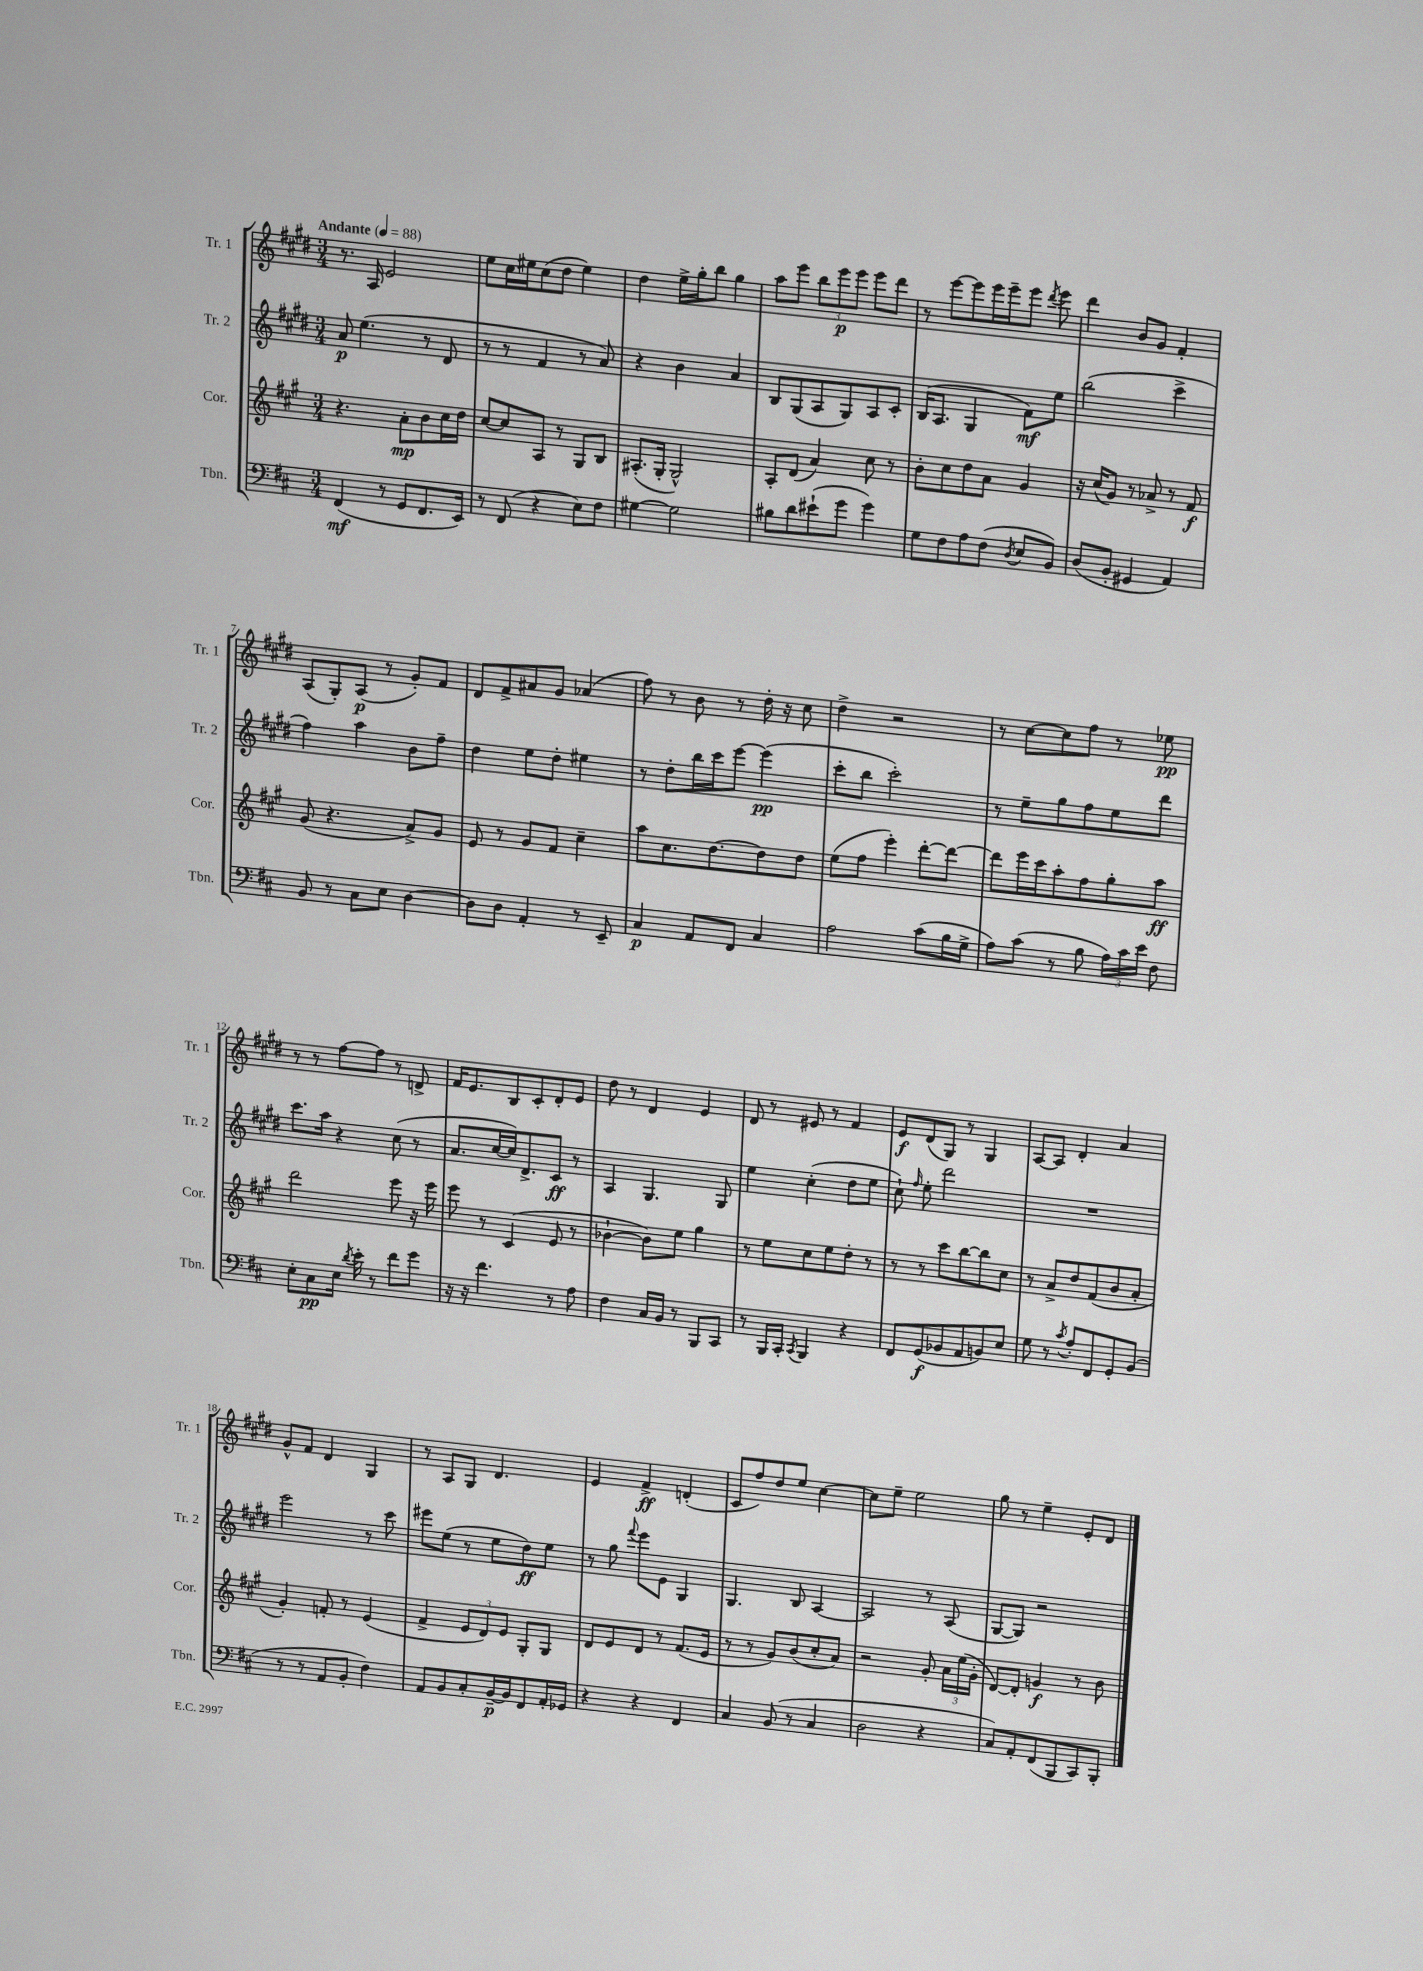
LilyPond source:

<<
\new StaffGroup <<
\new Staff = "s0" \with { instrumentName = "Tr. 1" shortInstrumentName = "Tr. 1" } {
    \clef treble \key e \major \numericTimeSignature \time 3/4 \tempo "Andante" 4 = 88
    \autoBeamOff r8. a16 e'2 |
    e''8[ cis''16 eis''16 cis''8( dis''8] eis''4) |
    dis''4 e''16[-> gis''16-. b''8] gis''4 |
    a''8[ e'''8] \tuplet 3/2 { b''8[ e'''8\p e'''8] } e'''8[ dis'''8] |
    r8 e'''8[~ e'''8 e'''16 e'''16-- e'''8] \acciaccatura { dis'''8 } e'''8 |
    dis'''4 b'8[ gis'8] fis'4-. |
    a8[( gis8-.) a8]\p( r8 gis'8[-.) fis'8] |
    dis'8[ fis'8-> ais'8 gis'8] aes'4( |
    fis''8) r8 b'8 r8 dis''16-. r16 cis''8 |
    dis''4-> r2 |
    r8 cis''8[~ cis''8 fis''8] r8 ees''8\pp |
    r8 r8 fis''8[~ fis''8] r8 d'8-> |
    fis'16[ e'8. b8 cis'8-. dis'8-. e'8] |
    dis''8 r8 dis'4 e'4 |
    dis'8 r8 eis'8 r8 fis'4 |
    e'8[\f dis'8( gis8]) r8 gis4 |
    a8[~ a8] dis'4-. a'4 |
    gis'8[-^ fis'8] dis'4 gis4 |
    r8 a8[ gis8] dis'4. |
    e'4 fis'4->\ff d'4-.( |
    cis'8[ fis''8) dis''8 e''8] cis''4~ |
    cis''8[ e''8]-- e''2 |
    gis''8 r8 e''4-- e'8[-. dis'8] \bar "|." |
}
\new Staff = "s1" \with { instrumentName = "Tr. 2" shortInstrumentName = "Tr. 2" } {
    \clef treble \key e \major \numericTimeSignature \time 3/4
    \autoBeamOff a'8\p e''4.( r8 dis'8 |
    r8 r8 fis'4 r8 a'8) |
    r4 b'4 a'4 |
    b8[ gis8( a8 gis8) a8 cis'8]-. |
    b16[( a8.] gis4 fis'8[\mf) e''8] |
    b''2( cis'''4-> |
    fis''4) a''4 b'8[ fis''8]-- |
    dis''4 e''8[ dis''8]-. eis''4 |
    r8 dis''8[-. b''16 cis'''16 e'''8]~ e'''4\pp( |
    cis'''8[-. b''8] cis'''2-.) |
    r8 e''8[-- gis''8 fis''8 e''8 dis'''8] |
    cis'''8.[ a''16] r4 cis''8( r8 |
    a'8.[ cis''16~ cis''16) dis'8.-> cis'8]\ff r8 |
    a4 gis4. gis8 |
    e''4 cis''4-.( dis''8[ e''8] |
    cis''8-!) \grace { fis''16 } e''8-. dis'''2 |
    R2. |
    e'''2 r8 cis'''8 |
    eis'''8[ e''8]( r8 e''8[ dis''8\ff) e''8] |
    r8 gis''8 \appoggiatura { fis'''8 } e'''8[ e'8] gis4 |
    gis4. b8 a4~ |
    a2 r8 a8( |
    gis8[~ gis8]) r2 \bar "|." |
}
\new Staff = "s2" \with { instrumentName = "Cor." shortInstrumentName = "Cor." } {
    \clef treble \key a \major \numericTimeSignature \time 3/4
    \autoBeamOff r4. a'8[-.\mp b'8 cis''16 d''16] |
    cis''8[~ cis''8 a8] r8 gis8[ b8] |
    ais8.[-.( gis16]-. gis2-^) |
    a8[-. d'8]( a'4) cis''8 r8 |
    b'8[-. cis''8 d''8 a'8] gis'4 |
    r16 cis''16[( gis'8]) r8 aes'8-> r8 fis'8\f |
    gis'8( r4. a'8[->) gis'8] |
    e'8 r8 gis'8[ fis'8] cis''4-- |
    a''8[ cis''8. d''8.~ d''8 d''8] |
    e''8[( fis''8] e'''4-.) d'''8[~-. d'''8]~ |
    d'''8[ e'''16 cis'''16 a''8-. fis''8 gis''8-. a''8]\ff |
    d'''2 e'''8 r16 e'''16 |
    e'''8 r8 cis'4( e'8 r8 |
    bes'4~-! bes'8[) e''8] gis''4 |
    r8 e''8[ cis''8 e''8 d''8]-. r8 |
    r8 r8 cis'''8[ b''8~ b''8 cis''8] |
    r8 a'8[-> d''8 fis'8( b'8 a'8]-. |
    gis'4-.) f'8-. r8 e'4( |
    fis'4-> \tuplet 3/2 { e'8[ d'8) e'8] } gis8[-. gis8] |
    d'8[ e'8 d'8] r8 fis'8.[( e'16] |
    r8 r8 gis'8[) b'8( cis''8-. a'8]) |
    r2 gis'8-. \tuplet 3/2 { a'16[ e''16( gis'16]-. } |
    d'8[~) d'8]-. g'4\f r8 b'8 \bar "|." |
}
\new Staff = "s3" \with { instrumentName = "Tbn." shortInstrumentName = "Tbn." } {
    \clef bass \key d \major \numericTimeSignature \time 3/4
    \autoBeamOff fis,4\mf( r8 g,8[ fis,8. e,16]) |
    r8 fis,8( r4 e8[) fis8] |
    gis4~ gis2 |
    bis8[ d'8 eis'8-!( g'8] g'4) |
    g8[ fis8 a8 fis8]( \acciaccatura { d8 } e8[ b,8]) |
    d8[( b,8]-. gis,4 a,4) |
    b,8 r8 cis8[ e8] d4~ |
    d8[ d8] a,4-. r8 e,8-- |
    cis4\p a,8[ fis,8] cis4 |
    a2 cis'8[( b16 g16]-> |
    a8[) cis'8]( r8 b8 \tuplet 3/2 { a16[) cis'16 e'16] } fis8 |
    e8[-. cis8\pp e16] \acciaccatura { d'8 } e'16-. r8 fis'8[ g'8] |
    r16 r16 fis'4. r8 a8 |
    fis4 cis16[ b,16] r8 b,,8[ cis,8] |
    r8 b,,16[ cis,16]-. \acciaccatura { cis,8 } b,,4 r4 |
    fis,8[ g,8\f( bes,8 a,8 b,8) e8] |
    g8 r8 \acciaccatura { cis'8 } a8[-. fis,8 g,8-. b,8]( |
    r8 r8 a,8[ b,8]-. fis4) |
    a,8[ b,8 cis8-. b,16~--\p b,16 fis,8 a,16-. ges,16] |
    r4 r4 fis,4 |
    cis4 b,8( r8 cis4 |
    d2 r4 |
    cis8[) a,8-. fis,8( b,,8 cis,8) b,,8]-. \bar "|." |
}
>>
>>
